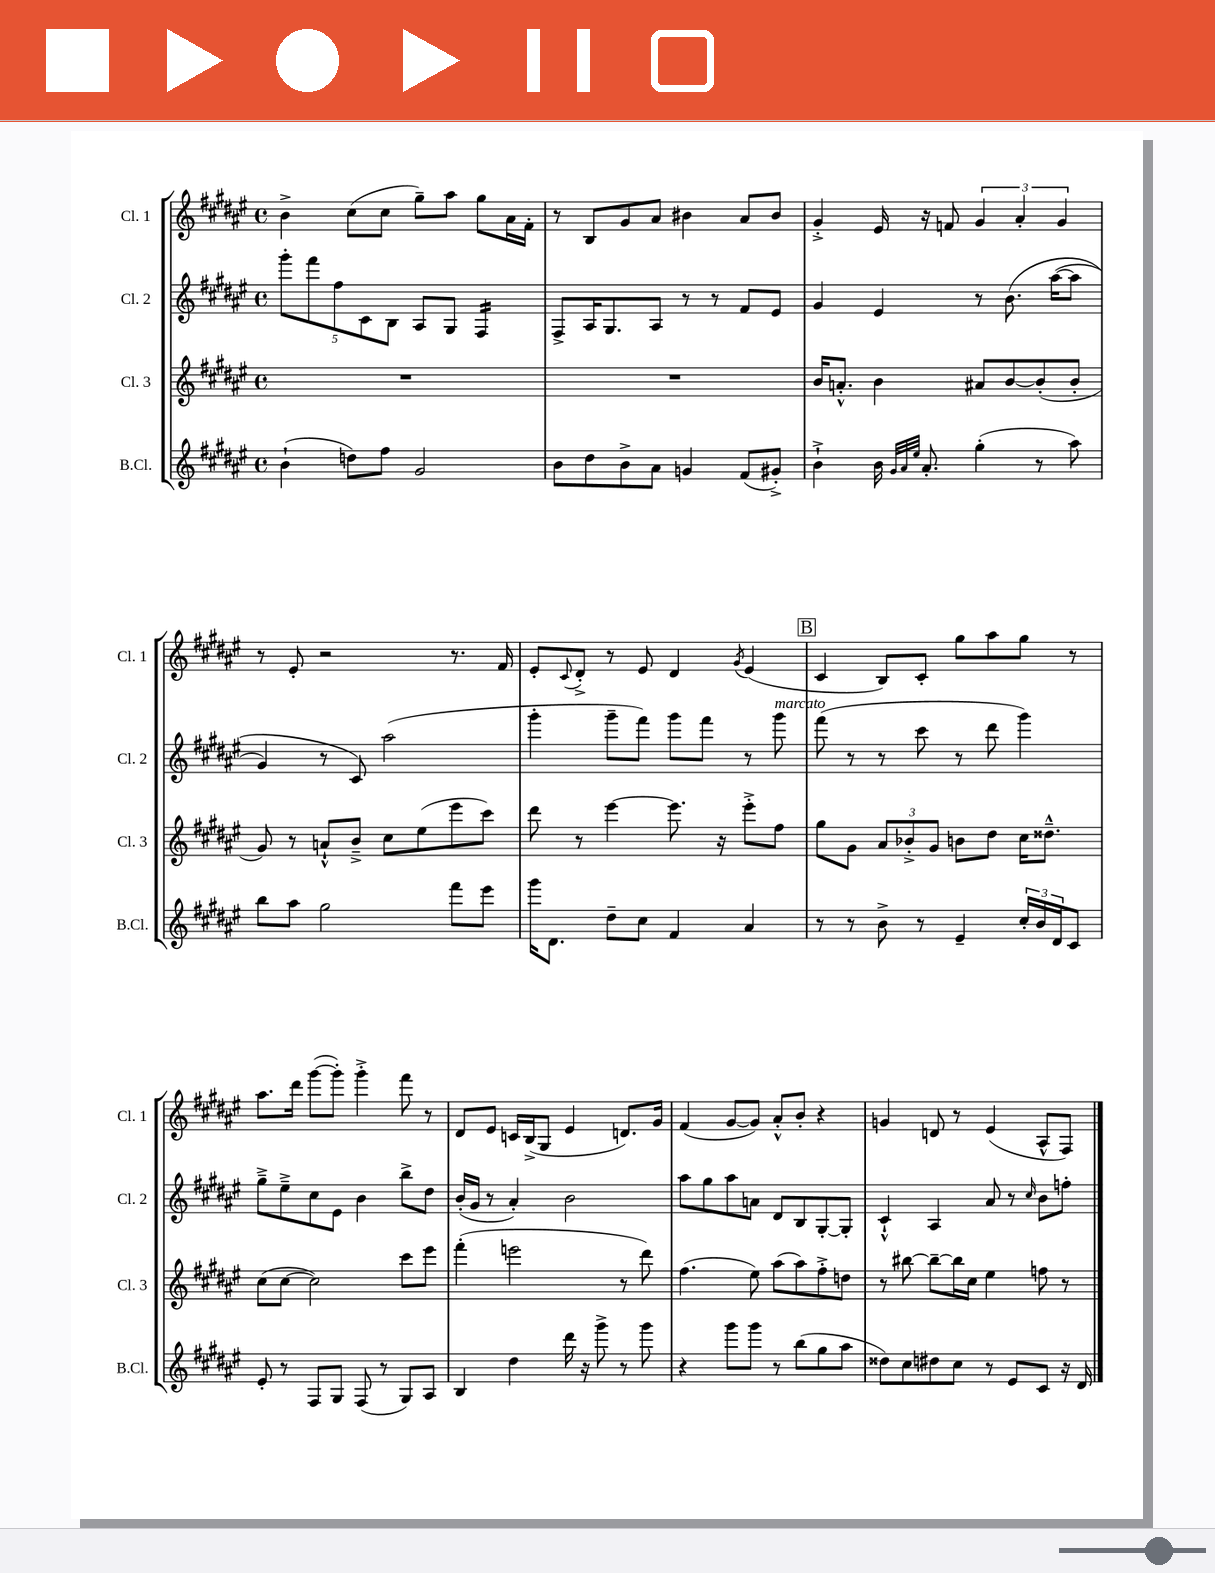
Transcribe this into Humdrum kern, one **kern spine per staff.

**kern	**kern	**kern	**kern
*staff4	*staff3	*staff2	*staff1
*clefG2	*clefG2	*clefG2	*clefG2
*k[f#c#g#d#a#e#]	*k[f#c#g#d#a#e#]	*k[f#c#g#d#a#e#]	*k[f#c#g#d#a#e#]
*M4/4	*M4/4	*M4/4	*M4/4
*met(c)	*met(c)	*met(c)	*met(c)
(4b`	1r	10ggg#'	4b^
.	.	10fff#	.
.	.	10ff#	.
8dd)	.	.	(8cc#
.	.	10c#	.
8ff#	.	.	8cc#
.	.	10B	.
2g#	.	8A#	8gg#~)
.	.	8G#	8aa#
.	.	4F#	8gg#
.	.	.	16a#
.	.	.	16f#'
=	=	=	=
8b	1r	8F#^	8r
8dd#	.	16A#	8B
.	.	8.G#	.
8b^	.	.	8g#
8a#	.	8A#	8a#
4g	.	8r	4b#
.	.	8r	.
(8f#	.	8f#	8a#
8g#'^)	.	8e#	8b#
=	=	=	=
4b`^	16b	4g#	4g#'^
.	8.a'^^	.	.
16b	4b	4e#	16e#
32qqg#	.	.	.
32qqa#	.	.	.
32qqee#	.	.	.
8.a#'	.	.	16r
.	.	.	8f
(4gg#'	8a#	8r	6g#
.	[8b	&(8.b	.
.	.	.	6a#'
8r	(8b']	.	.
.	.	([16aa#	.
.	.	.	6g#
8aa#)	8b'	8aa#]	.
=	=	=	=
8bb	8g#)	4g#)	8r
8aa#	8r	.	8e#'
2gg#	8a`^^	8r	2r
.	8b~^	8c#&)	.
.	8cc#	(2aa#	.
.	(8ee#	.	.
8fff#	8eee#	.	8.r
8eee#	8ccc#)	.	.
.	.	.	16f#
=	=	=	=
16ggg#	8ddd#	4ggg#'	8e#'
8.d#	.	.	.
.	.	.	8qqc#
.	8r	.	8d#'^
8dd#~	[4eee#	8ggg#~	8r
8cc#	.	8fff#)	8e#
4f#	8.eee#]	8ggg#	4d#
.	.	8fff#	.
.	16r	.	.
.	.	.	8qg#
4a#	8eee#'^	8r	(4e#
.	8ff#	8ggg#	.
=	=	=	=
8r	8gg#	(8fff#	4c#
8r	8g#	8r	.
8b^	12a#	8r	8B)
.	12b-'^	.	.
8r	.	8ccc#	8c#'
.	12g#	.	.
4e#~	8b	8r	8gg#
.	8dd#	8ddd#	8aa#
24cc#'	16cc#	4ggg#)	8gg#
24b	.	.	.
.	8.dd##~^^	.	.
24d#	.	.	.
8c#	.	.	8r
=	=	=	=
8e#'	(8cc#	8gg#~^	8.aa#
8r	[8cc#	8ee#~^	.
.	.	.	16ddd#
8F#	2cc#])	8cc#	([8ggg#
8G#	.	8e#	8ggg#'])
(8F#	.	4b	4ggg#'^
8r	.	.	.
8G#)	8ccc#	8bb^	8fff#
8A#	8eee#	8dd#	8r
=	=	=	=
4B	(4fff#'	(16b'	8d#
.	.	16g#	.
.	.	8r	8e#
4dd#	2eee	4a#')	16c
.	.	.	(16B^
.	.	.	8G#
16ddd#	.	2b	4e#
16r	.	.	.
8ggg#^	.	.	.
8r	8r	.	8.d)
8ggg#	8ddd#)	.	.
.	.	.	16g#
=	=	=	=
4r	(4.ff#	8aa#	(4f#
.	.	8gg#	.
8ggg#	.	8aa#	[8g#
8ggg#	8ee#)	8a	8g#])
8r	(8aa#	8d#	8a#'^^
(8bb	8aa#)	8B	8b'
8gg#	8ff#'^	[8G#'	4r
8aa#	8dd	8G#']	.
=	=	=	=
8dd##)	8r	4c#`^^	4g
8cc#	[8bb#	.	.
8dd#	8bb#~_	4A#	8d
8cc#	16bb#]	.	8r
.	16cc#	.	.
8r	4ee#	8a#	(4e#
8e#	.	8r	.
.	.	16qqcc#	.
8c#	8ff	8b	8A#^^
16r	8r	8ff'	8F#)
16d#	.	.	.
==	==	==	==
*-	*-	*-	*-
